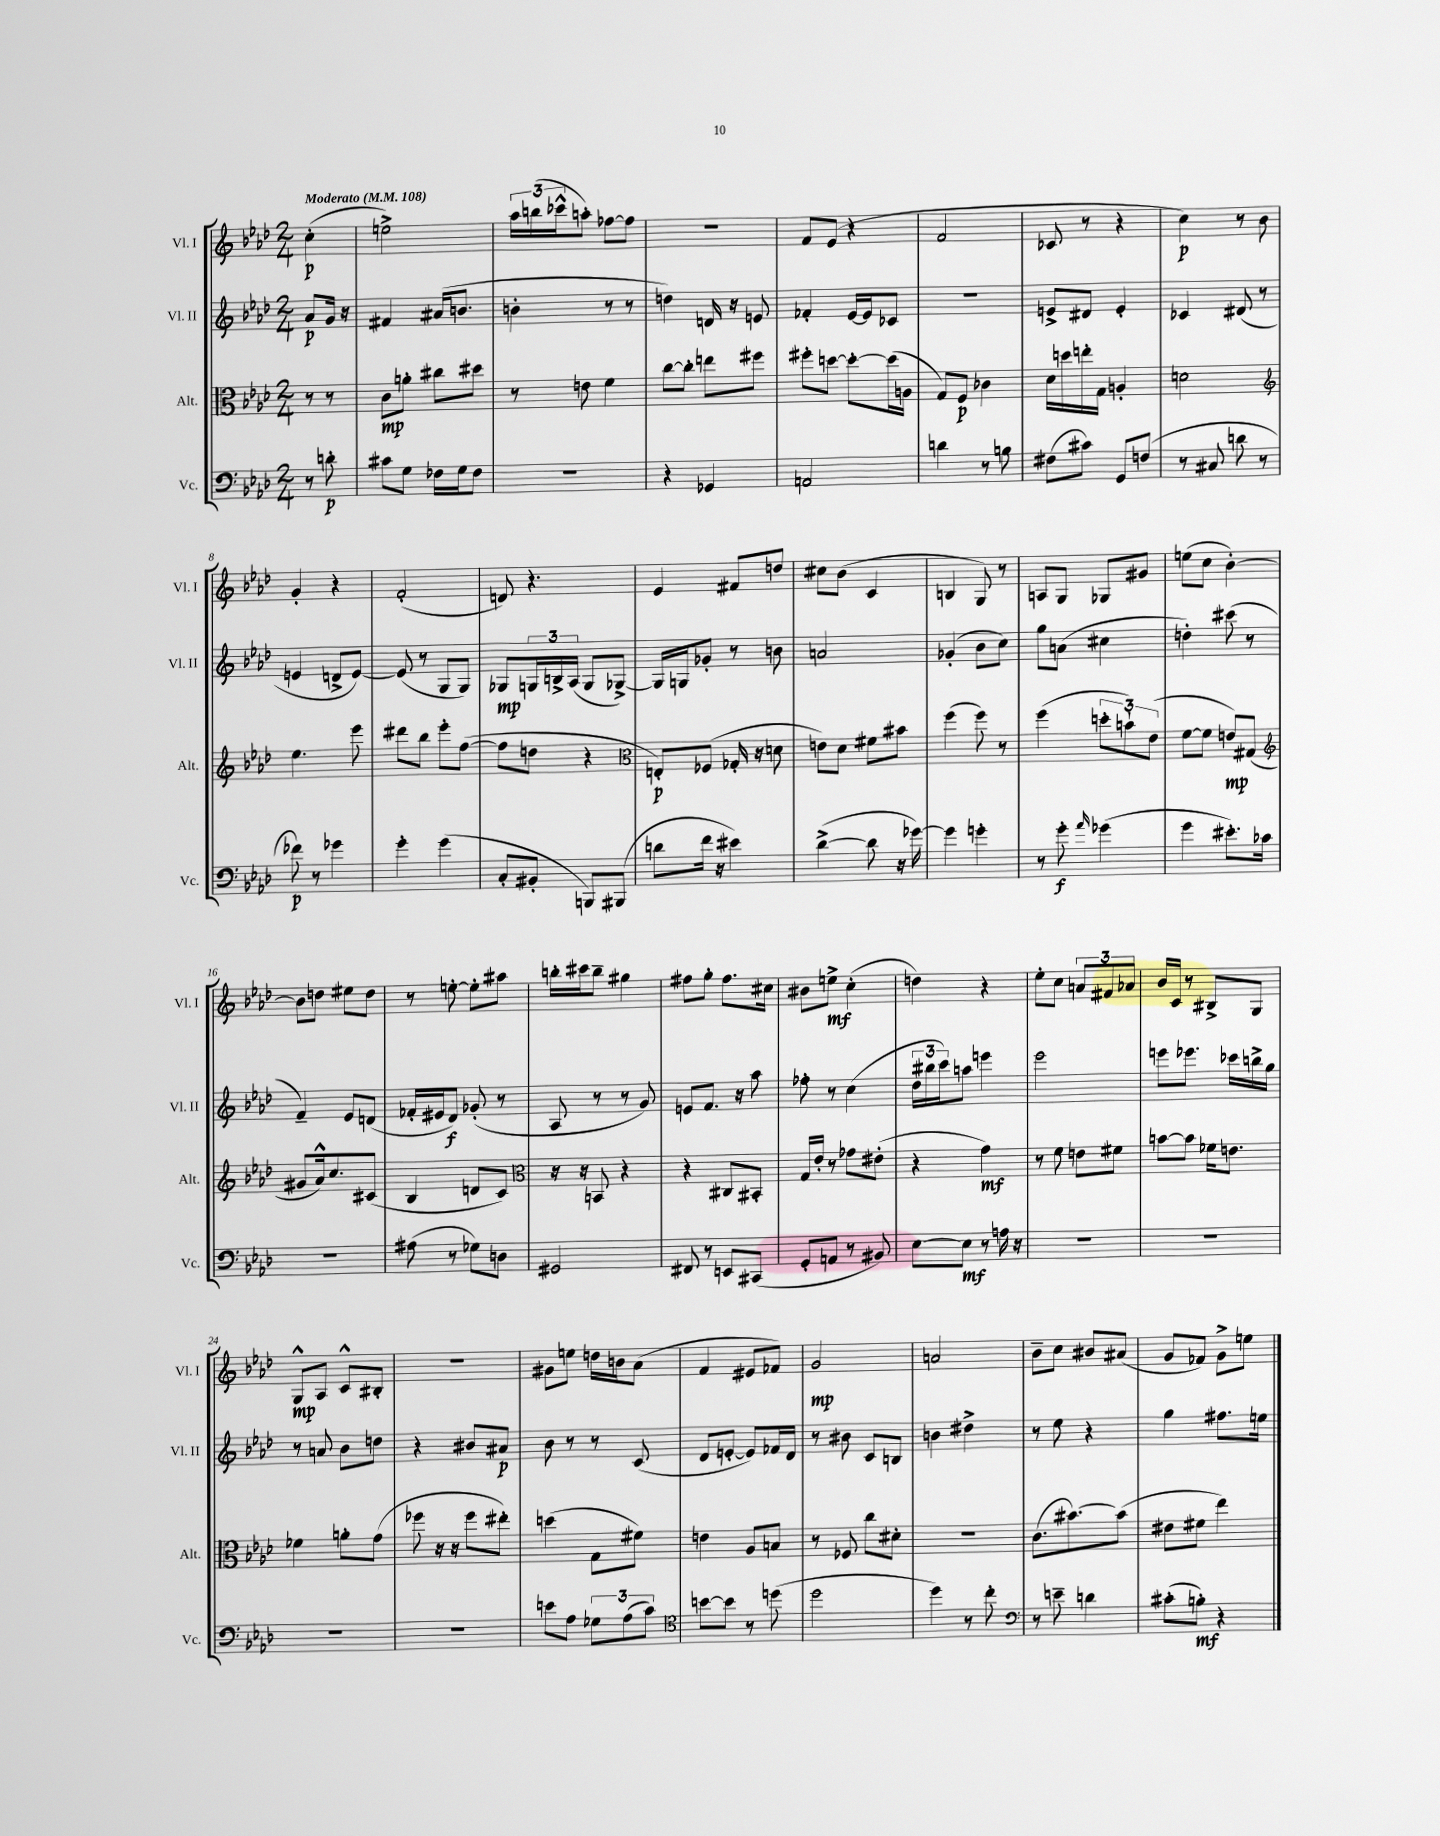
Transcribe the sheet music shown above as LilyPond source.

<<
\new StaffGroup <<
\new Staff = "s0" \with { instrumentName = "Vl. I" shortInstrumentName = "Vl. I" } {
    \clef treble \key aes \major \numericTimeSignature \time 2/4 \partial 4 \tempo "Moderato" 4 = 108
    c''4-.\p( |
    e''2->) |
    \tuplet 3/2 { aes''16 b''16( ces'''16-^ } a''8-.) fes''8~ fes''8 |
    r2 |
    f'8 ees'8( r4 |
    f'2 |
    ces'8 r8 r4 |
    c''4\p) r8 bes'8 |
    g'4-. r4 |
    f'2-.( |
    d'8) r4. |
    ees'4 fis'8 d''8 |
    cis''8 bes'8( c'4 |
    b4 g8) r8 |
    a8 g8 ges8 gis'8 |
    e''8( c''8 bes'4~-.) |
    bes'8 d''8 eis''8 d''8 |
    r8 e''8~-. e''8-. ais''8 |
    b''16-. cis'''16 b''8-- gis''4 |
    fis''8 g''8-. fis''8. cis''16 |
    bis'8 e''8->\mf c''4-.( |
    d''4) r4 |
    ees''8-. c''8 \tuplet 3/2 { a'8 fis'8 aes'8 } |
    bes'16 c'16 r8 bis8-> g8 |
    g8-^\mp aes8 c'8-^ bis8-. |
    r2 |
    gis'8 e''8 d''16 b'16 aes'8( |
    f'4 eis'8 fes'8) |
    g'2\mp |
    a'2 |
    bes'8-- c''8 bis'8 ais'8( |
    g'8 fes'8) g'8-> e''8 \bar "|." |
}
\new Staff = "s1" \with { instrumentName = "Vl. II" shortInstrumentName = "Vl. II" } {
    \clef treble \key aes \major \numericTimeSignature \time 2/4 \partial 4
    aes'8\p g'16 r16 |
    fis'4 ais'16( b'8. |
    b'4-. r8 r8 |
    d''4) d'16 r16 e'8 |
    fes'4-. ees'16~ ees'16 ces'8 |
    R2 |
    e'8-> dis'8 e'4-. |
    ces'4 dis'8( r8 |
    e'4 d'8-> e'8~) |
    e'8( r8 g8 g8) |
    ges8\mp \tuplet 3/2 { g16 b16-> aes16( } g8 ges8~->) |
    ges16 g16 ges'8-. r8 b'8 |
    a'2 |
    ges'4-.( bes'8 c''8) |
    g''8 a'8( cis''4 |
    d''4-.) cis'''8( r8 |
    f'4--) ees'8 d'8( |
    fes'16-. eis'16 des'8\f) ges'8-.( r8 |
    aes8 r8 r8 g'8) |
    e'8 f'8. r16 aes''8 |
    fes''8-. r8 c''4( |
    \tuplet 3/2 { des''16 bis''16 c'''16) } a''8 e'''4 |
    ees'''2 |
    e'''8 ees'''8. ces'''16 b''16-> g''16 |
    r8 a'8 bes'8 d''8 |
    r4 bis'8 ais'8\p |
    bes'8 r8 r8 c'8( |
    des'8 e'8~-. e'8) fes'16 des'16 |
    r8 bis'8 c'8 b8 |
    b'4 dis''4-> |
    r8 ees''8 r4 |
    g''4 fis''8. e''16 \bar "|." |
}
\new Staff = "s2" \with { instrumentName = "Alt." shortInstrumentName = "Alt." } {
    \clef alto \key aes \major \numericTimeSignature \time 2/4 \partial 4
    r8 r8 |
    c'8\mp a'8-. cis''8 dis''8 |
    r8 e'8 f'4 |
    c''8~ c''8-. e''8 fis''8 |
    fis''8-. d''8~ d''8~-. d''16( a16 |
    g8) f8\p ces'4 |
    des'16 d''16 e''16-. g16 a4-. |
    d'2 |
    \clef treble ees''4. ees'''8 |
    dis'''8 bes''8 ees'''8-. f''8~( |
    f''8 d''8 r4 |
    \clef alto e8-.\p) fes8( ges16-. r16 d'8 |
    e'8) des'8 fis'8 bis'8 |
    f''4( f''8) r8 |
    f''4( \tuplet 3/2 { d''8-. b'8-!) ees'8( } |
    f'8~ f'8 e'8\mp) gis8( |
    \clef treble gis'8 aes'16-^) c''8. cis'8( |
    bes4 d'8 c'8) |
    \clef alto r16 r16 b,8 r4 |
    r4 cis8 bis,8-. |
    g16 ees'16-. r8 ges'8 eis'8-.( |
    r4 g'4\mf) |
    r8 f'8 e'8 fis'8 |
    b'8~ b'8 fes'16 e'8. |
    fes'4 a'8-. g'8( |
    fes''8 r16 r16 fes''8 eis''8-.) |
    d''4( g8 fis'8) |
    e'4 aes8 b8 |
    r8 fes8 c''8 dis'8-. |
    R2 |
    c'8.( bis'8.~) bis'8( |
    eis'8 fis'8 ees''4) \bar "|." |
}
\new Staff = "s3" \with { instrumentName = "Vc." shortInstrumentName = "Vc." } {
    \clef bass \key aes \major \numericTimeSignature \time 2/4 \partial 4
    r8 d'8-.\p |
    cis'8 g8 fes16 g16 fes8 |
    R2 |
    r4 ges,4 |
    a,2 |
    d'4 r8 b8 |
    fis8( cis'8) g,8 f8( |
    r8 cis8 d'8 r8 |
    fes'8\p) r8 ges'4 |
    g'4-. g'4( |
    c8-. bis,8-. b,,8) bis,,8( |
    d'8 f'16 r16 eis'4) |
    des'4~->( des'8 r16 ges'16~) |
    ges'4 g'4-. |
    r8 g'8-.\f \grace { aes'16 } ges'4( |
    g'4 eis'8.-.) ces'16 |
    R2 |
    ais8( r8 ges8) d8 |
    gis,2 |
    fis,8 r8 e,8 cis,8( |
    g,8-. a,8 r8 bis,8) |
    ees8~ ees8\mf r8 a16 r16 |
    R2 |
    R2 |
    R2 |
    R2 |
    e'8 aes8 \tuplet 3/2 { ges8 aes8( c'8) } |
    \clef tenor b'8~ b'8 r8 d''8( |
    des''2 |
    des''4) r8 c''8-. |
    \clef bass r8 e'8-- d'4 |
    cis'8-.( b8-.\mf) r4 \bar "|." |
}
>>
>>
